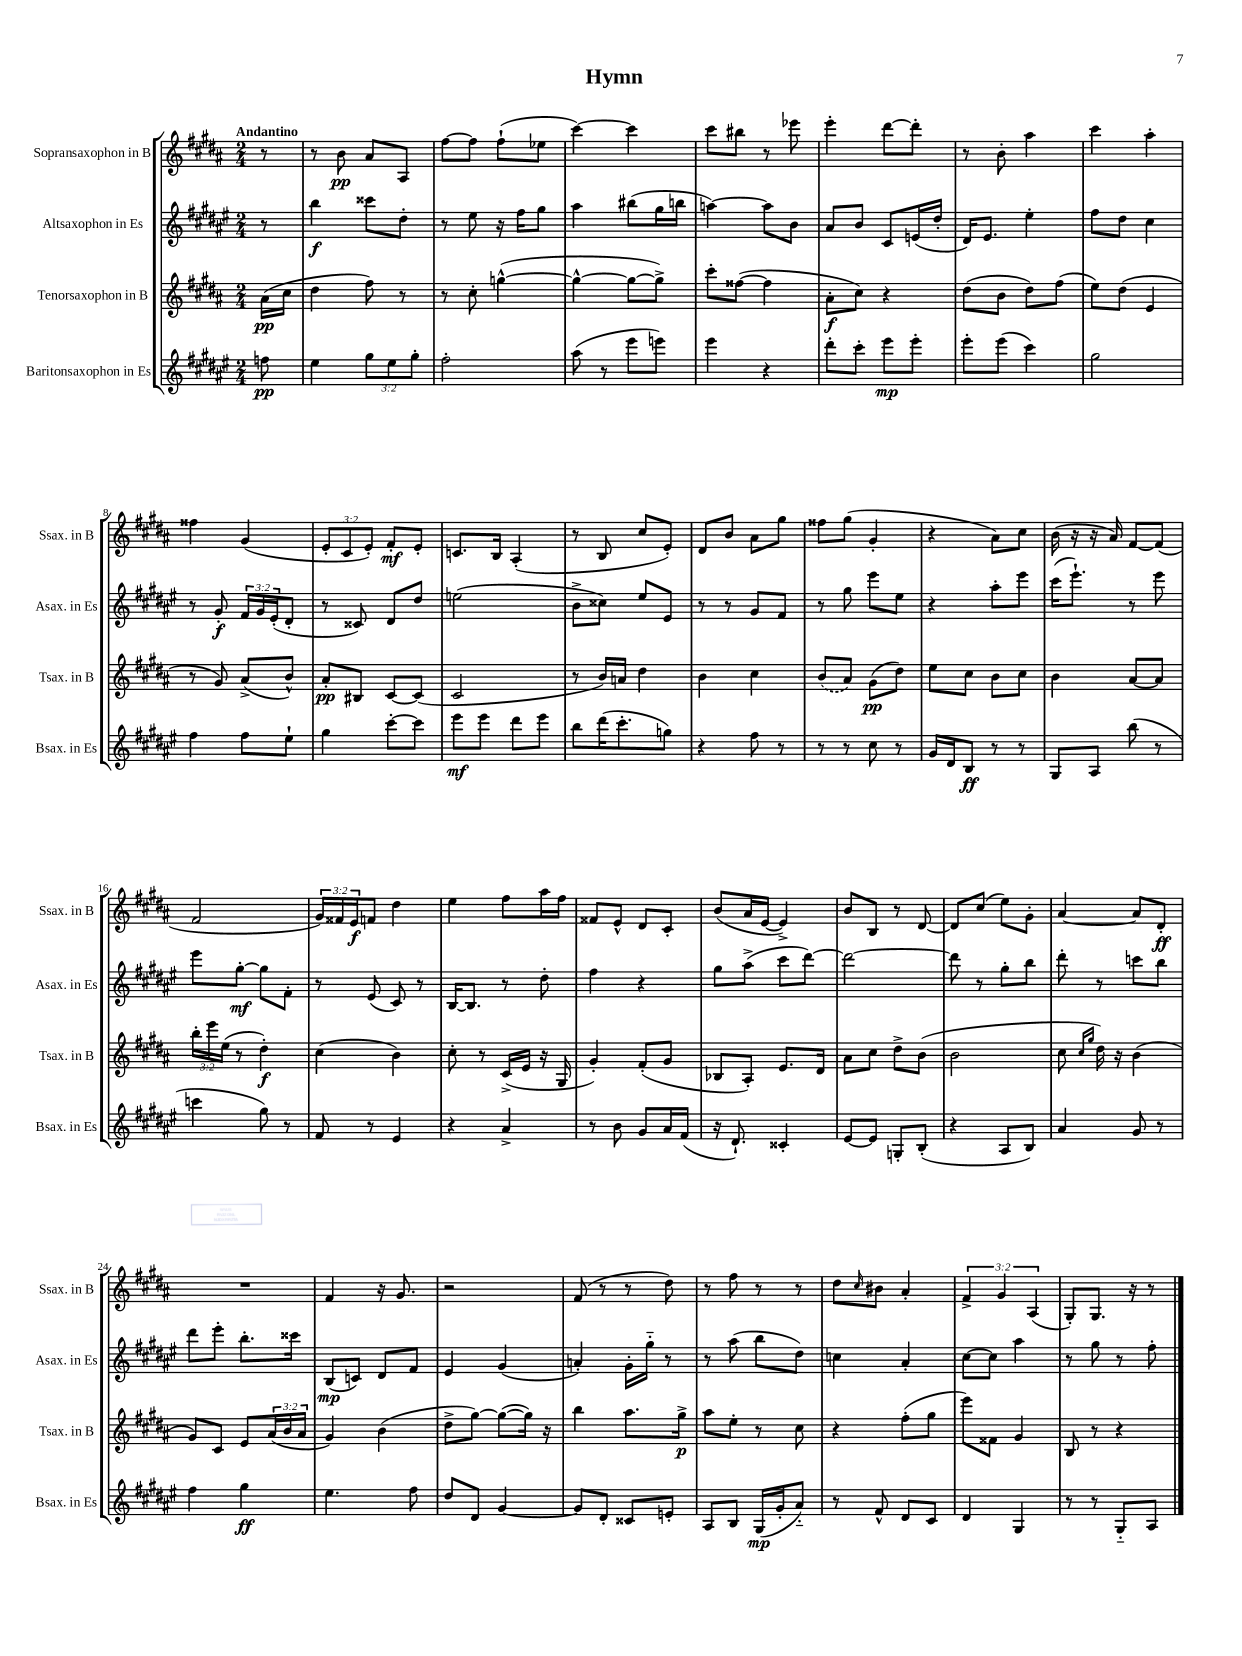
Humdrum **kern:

**kern	**kern	**kern	**kern
*staff4	*staff3	*staff2	*staff1
*clefG2	*clefG2	*clefG2	*clefG2
*k[f#c#g#d#a#e#]	*k[f#c#g#d#a#]	*k[f#c#g#d#a#e#]	*k[f#c#g#d#a#]
*M2/4	*M2/4	*M2/4	*M2/4
8ff	(16a#	8r	8r
.	16cc#	.	.
=	=	=	=
4ee#	4dd#	4bb	8r
.	.	.	8b
12gg#	8ff#)	8ccc##	8a#
12ee#	.	.	.
.	8r	8dd#'	8A#
12gg#'	.	.	.
=	=	=	=
2ff#'	8r	8r	[8ff#
.	8cc#'	8ee#	8ff#]
.	([4gg^^	16r	(8ff#`
.	.	16ff#	.
.	.	8gg#	8ee-
=	=	=	=
(8aa#	4gg^^_	4aa#	[4ccc#)
8r	.	.	.
8eee#	8gg_	(8bb#	4ccc#]
8eee)	8gg^])	16gg#	.
.	.	16bb	.
=	=	=	=
4eee#	8ccc#'	[4aa)	8ccc#
.	([8ff##	.	8bb#
4r	4ff##]	8aa]	8r
.	.	8b	8eee-
=	=	=	=
8ddd#'	8a#'	8a#	4eee'
8ccc#'	8cc#)	8b	.
8eee#	4r	8c#	[8ddd#
8eee#'	.	(16e	8ddd#']
.	.	16dd#'	.
=	=	=	=
8eee#'	(8dd#	16d#)	8r
.	.	8.e#	.
(8eee#	8b	.	8b'
4ccc#)	8dd#)	4ee#'	4aa#
.	(8ff#	.	.
=	=	=	=
2gg#	8ee)	8ff#	4ccc#
.	(8dd#	8dd#	.
.	4e	4cc#	4aa#'
=	=	=	=
4ff#	8r	8r	4ff##
.	8g#)	8g#'	.
8ff#	(8a#^	24f#	(4g#
.	.	24g#	.
.	.	(24e#'	.
8ee#`	8b^^)	8d#'	.
=	=	=	=
4gg#	8a#'	8r	12e'
.	.	.	12c#
.	8B#	8c##)	.
.	.	.	12e')
[8ccc#'	[8c#	8d#	8f#'
8ccc#]	(8c#]	8dd#	8e'
=	=	=	=
8eee#	2c#	(2ee	8.c
8eee#	.	.	.
.	.	.	16B
8ddd#	.	.	(4A#'
8eee#	.	.	.
=	=	=	=
8bb	8r	8b^	8r
(16ddd#	16b)	8cc##)	8B
8.ccc#'	16a	.	.
.	4dd#	8ee#	8cc#
8gg)	.	8e#	8e')
=	=	=	=
4r	4b	8r	8d#
.	.	8r	8b
8ff#	4cc#	8g#	8a#
8r	.	8f#	8gg#
=	=	=	=
8r	(8b	8r	8ff##
8r	8a#)	8gg#	(8gg#
8cc#	(8g#	8eee#	4g#'
8r	8dd#)	8ee#	.
=	=	=	=
16g#	8ee	4r	4r
16d#	.	.	.
8B	8cc#	.	.
8r	8b	8aa#'	8a#)
8r	8cc#	8eee#	8cc#
=	=	=	=
8G#	4b	(16ccc#	(16b
.	.	8.eee#`)	16r
8A#	.	.	16r
.	.	.	16a#)
(8bb	[8a#	8r	[8f#
8r	8a#]	8eee#	(8f#]
=	=	=	=
4ccc	24bb'	8eee#	2f#
.	24eee	.	.
.	(24ee	.	.
.	8r	[8gg#'	.
8gg#)	4dd#')	8gg#]	.
8r	.	8f#'	.
=	=	=	=
8f#	(4cc#	8r	24g#)
.	.	.	24f##
.	.	.	24e
8r	.	(8e#	8f
4e#	4b)	8c#)	4dd#
.	.	8r	.
=	=	=	=
4r	8cc#'	[16B	4ee
.	.	8.B]	.
.	8r	.	.
4a#^	(16c#^	8r	8ff#
.	16e	.	.
.	16r	8dd#'	16aa#
.	16G#	.	16ff#
=	=	=	=
8r	4g#')	4ff#	8f##
8b	.	.	8e^^
8g#	(8f#'	4r	8d#
16a#	8g#	.	8c#'
(16f#	.	.	.
=	=	=	=
16r	8B-	8gg#	(8b
8.d#`)	.	.	.
.	8A#')	(8aa#^	16a#
.	.	.	[16e
4c##'	8.e	8ccc#	4e^])
.	.	[8ddd#)	.
.	16d#	.	.
=	=	=	=
[8e#	8a#	2ddd#_	8b
8e#]	8cc#	.	8B
8G'	8dd#^	.	8r
(8B'	(8b	.	[8d#
=	=	=	=
4r	2b	8ddd#]	8d#]
.	.	8r	(8cc#
8A#	.	8gg#'	8ee)
8B)	.	8bb	8g#'
=	=	=	=
4a#	8cc#	8ddd#'	[4a#
.	16qqcc#	.	.
.	16qqgg#	.	.
.	16dd#)	8r	.
.	16r	.	.
8g#	(4b	8ccc	8a#]
8r	.	8bb	8d#'
=	=	=	=
4ff#	8g#)	8ddd#	2r
.	8c#	8eee#'	.
4gg#	8e	8.bb'	.
.	(24a#	.	.
.	24b	.	.
.	.	16ccc##	.
.	24a#	.	.
=	=	=	=
4.ee#	4g#)	(8B	4f#
.	.	8c)	.
.	(4b	8d#	16r
.	.	.	8.g#
8ff#	.	8f#	.
=	=	=	=
8dd#	8dd#^	4e#	2r
8d#	[8gg#)	.	.
[4g#	(8gg#_	(4g#	.
.	16gg#])	.	.
.	16r	.	.
=	=	=	=
8g#]	4bb	4a')	(8f#
8d#'	.	.	8r
8c##	8.aa#	16g#'	8r
.	.	16gg#'~	.
8e'	.	8r	8dd#)
.	16gg#^	.	.
=	=	=	=
8A#	8aa#	8r	8r
8B	8ee'	(8aa#	8ff#
(16G#	8r	8bb	8r
16g#'	.	.	.
8a#'~)	8cc#	8dd#)	8r
=	=	=	=
8r	4r	4cc	8dd#
.	.	.	16qqcc#
8f#^^	.	.	8b#
8d#	(8ff#'	4a#'	4a#'
8c#	8gg#	.	.
=	=	=	=
4d#	8eee)	[8cc#	6f#^
.	8f##	8cc#]	.
.	.	.	6g#
4G#	4g#	4aa#	.
.	.	.	(6A#
=	=	=	=
8r	8B	8r	8G#')
8r	8r	8gg#	8.G#
8G#'~	4r	8r	.
.	.	.	16r
8A#	.	8ff#'	8r
==	==	==	==
*-	*-	*-	*-
